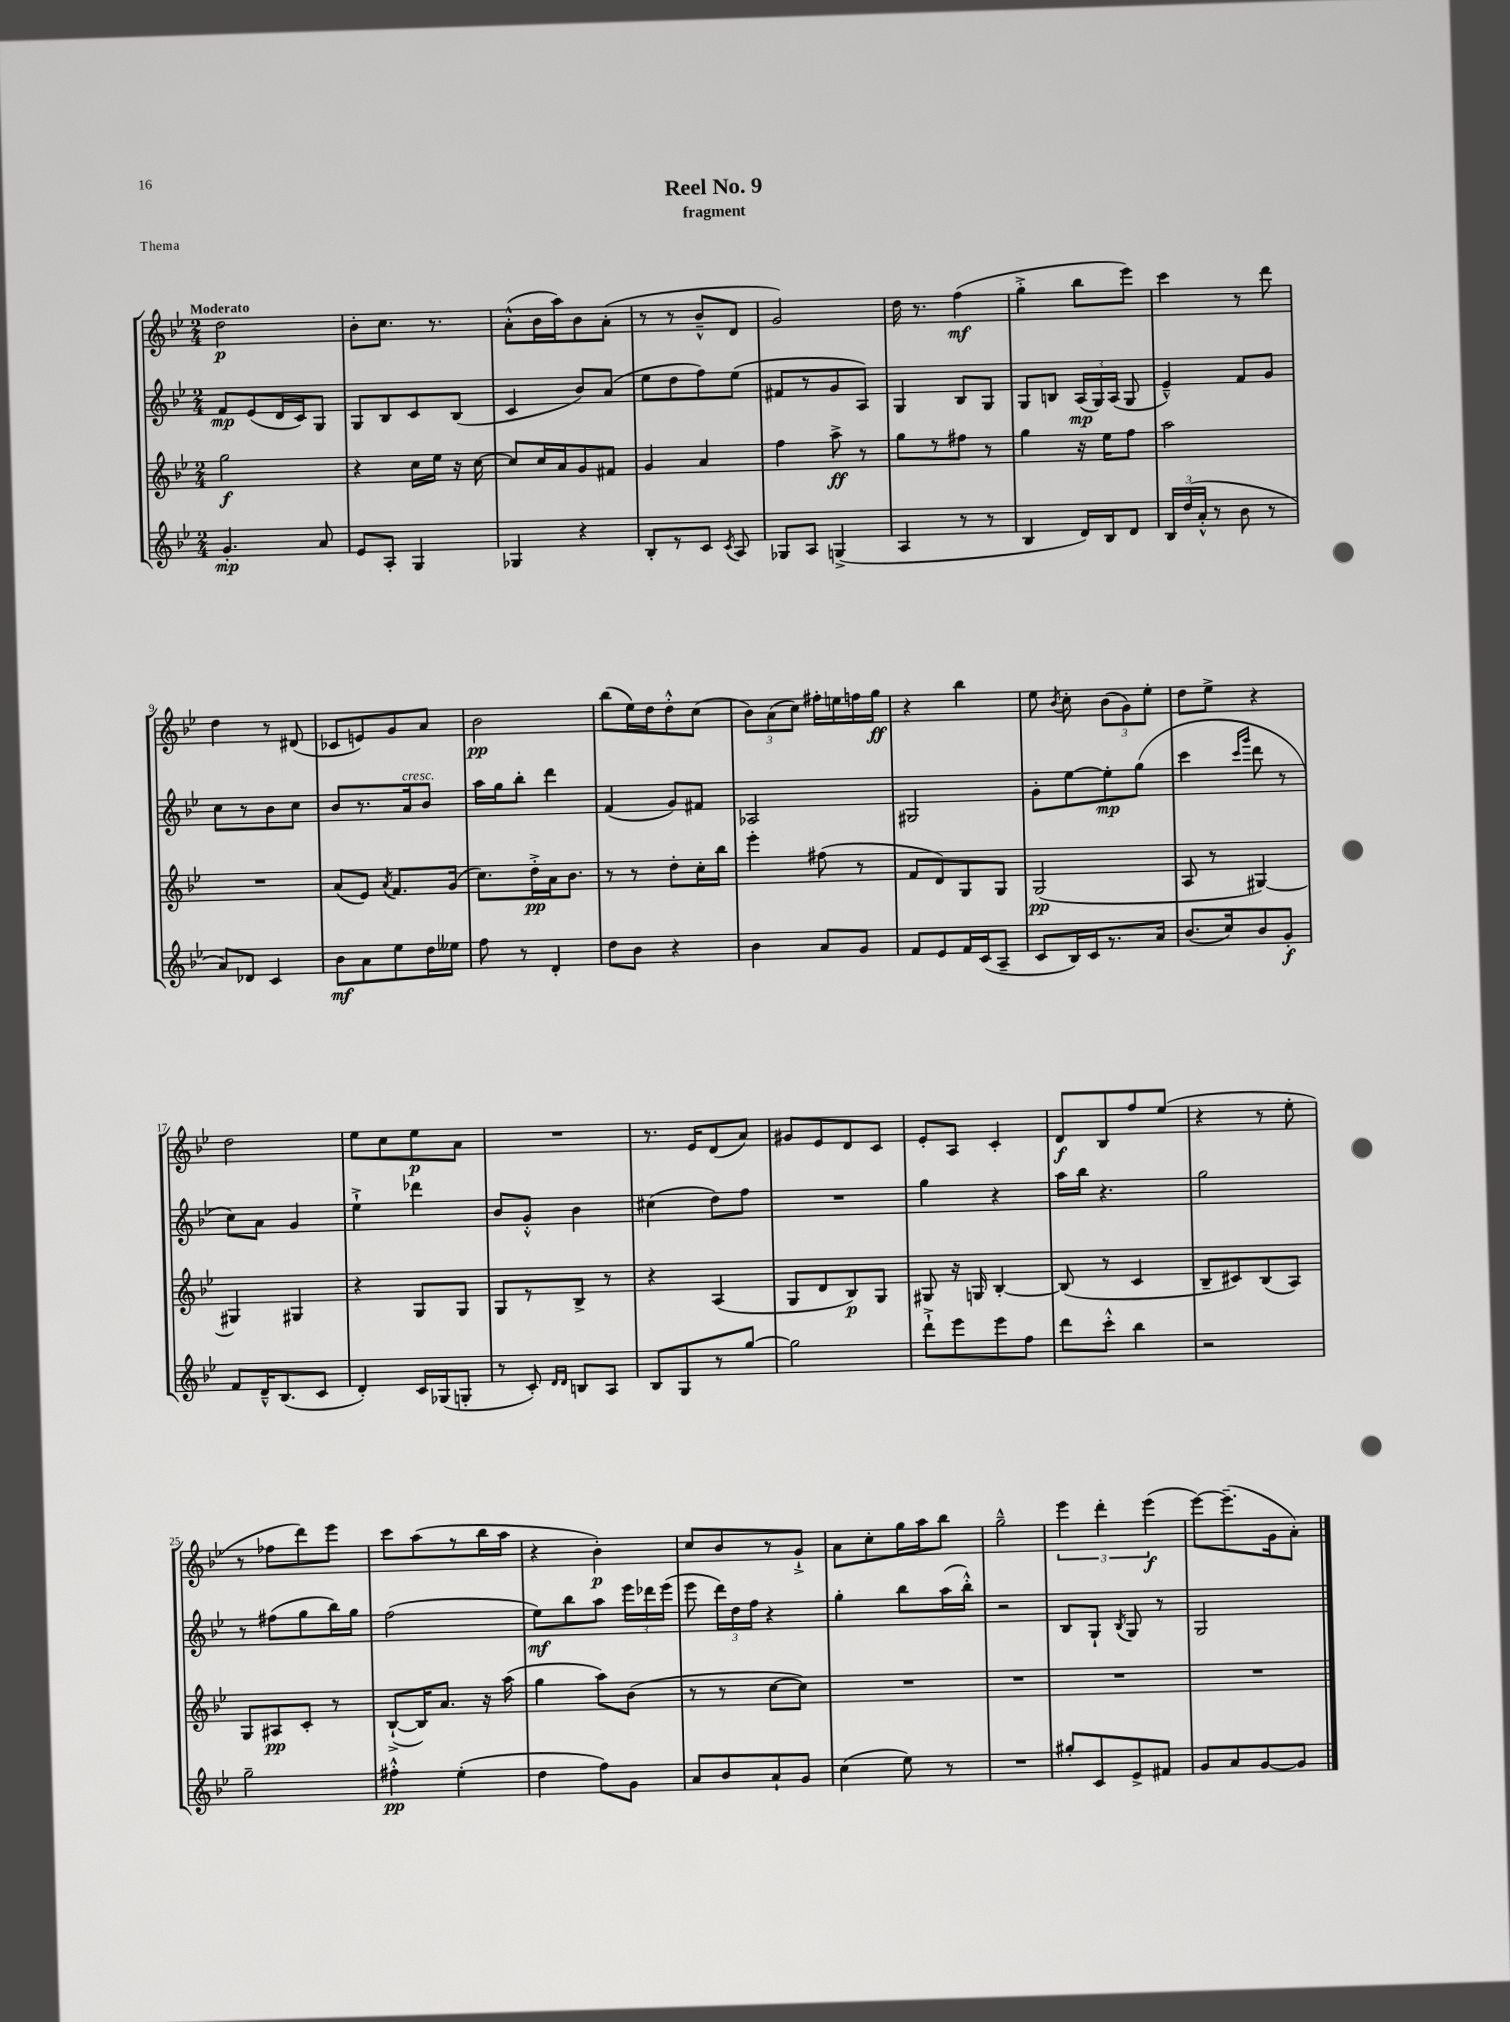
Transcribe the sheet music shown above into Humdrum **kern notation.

**kern	**dynam	**kern	**dynam	**kern	**dynam	**kern	**dynam
*part4	*part4	*part3	*part3	*part2	*part2	*part1	*part1
*staff4	*staff4	*staff3	*staff3	*staff2	*staff2	*staff1	*staff1
*clefG2	*	*clefG2	*	*clefG2	*	*clefG2	*
*k[b-e-]	*	*k[b-e-]	*	*k[b-e-]	*	*k[b-e-]	*
*M2/4	*	*M2/4	*	*M2/4	*	*M2/4	*
=1	=1	=1	=1	=1	=1	=1	=1
!	!	!	!	!	!	!LO:TX:a:B:t=Moderato	!
4.g'/	mp	2gg\	f	8f/L	mp	2dd\	p
.	.	.	.	(8e-/	.	.	.
.	.	.	.	16d/L	.	.	.
.	.	.	.	16c/J)	.	.	.
8a/	.	.	.	8G/J	.	.	.
=2	=2	=2	=2	=2	=2	=2	=2
8e-/L	.	4r	.	8G/L	.	8b-'\L	.
8A'/J	.	.	.	8B-/	.	8.cc\J	.
4G/	.	16cc\LL	.	8c/	.	.	.
.	.	16ee-\JJ	.	.	.	8.r	.
.	.	16r	.	(8B-/J	.	.	.
.	.	[16cc\	.	.	.	.	.
=3	=3	=3	=3	=3	=3	=3	=3
4G-X/	.	8cc/L]	.	4c/	.	(8a'^^\L	.
.	.	16cc/L	.	.	.	16b-\L	.
.	.	16a/J	.	.	.	16aa\J)	.
4r	.	8g/	.	8b-/L)	.	8b-\	.
.	.	8f#X/J	.	(8a/J	.	(8a'\J	.
=4	=4	=4	=4	=4	=4	=4	=4
8B-'/L	.	4g/	.	8ee-\L	.	8r	.
8r	.	.	.	8dd\	.	8r	.
8c/J	.	4a/	.	8ff\)	.	8b-~^^/L	.
8qc/	.	.	.	.	.	.	.
8A/	.	.	.	(8ee-\J	.	8d/J	.
=5	=5	=5	=5	=5	=5	=5	=5
8G-X/L	.	4ff\	.	8f#X/L	.	2g/)	.
8A/J	.	.	.	8r	.	.	.
(4Gn^/	.	8aa^\	ff	8g/	.	.	.
.	.	8r	.	8A/J)	.	.	.
=6	=6	=6	=6	=6	=6	=6	=6
4A/	.	8gg\L	.	4G/	.	16dd\	.
.	.	.	.	.	.	8.r	.
.	.	8r	.	.	.	.	.
8r	.	8ff#X\J	.	8B-/L	.	(4ff\	mf
8r	.	8r	.	8G/J	.	.	.
=7	=7	=7	=7	=7	=7	=7	=7
4B-/	.	4gg\	.	8G/L	.	4gg'^\	.
.	.	.	.	8Bn/J	.	.	.
16d/LL)	.	16r	.	(24A/LL	mp	8bb-\L	.
.	.	.	.	24G/)	.	.	.
16B-/J	.	16ee-\KL	.	.	.	.	.
.	.	.	.	(24A/JJ	.	.	.
8d/J	.	8ff\J	.	8G/	.	8eee-\J)	.
=8	=8	=8	=8	=8	=8	=8	=8
24B-/LL	.	2aa\	.	4e-~^^/)	.	4ccc\	.
(24dd/	.	.	.	.	.	.	.
24a'^^/JJ	.	.	.	.	.	.	.
8r	.	.	.	.	.	.	.
8b-\	.	.	.	8f/L	.	8r	.
8r	.	.	.	8g/J	.	8ddd\	.
!!LO:LB:g=z
=9	=9	=9	=9	=9	=9	=9	=9
8a/L)	.	2r	.	8cc\L	.	4dd\	.
8d-X/J	.	.	.	8r	.	.	.
4c/	.	.	.	8b-\	.	8r	.
.	.	.	.	8cc\J	.	(8d#X/	.
=10	=10	=10	=10	=10	=10	=10	=10
8b-\L	mf	(8a/L	.	8b-/L	.	8c-X/L	.
8a\	.	8e-/J)	.	8.r	.	8en/)	.
.	.	8qa/	.	.	.	.	.
8ee-\	.	8.f/L	.	.	.	8g/	.
!	!	!	!	!LO:TX:a:i:t=cresc.	!	!	!
.	.	.	.	16a/k	.	.	.
16dd\L	.	.	.	8b-/J	.	8a/J	.
16ee--X\JJ	.	(16g/Jk	.	.	.	.	.
=11	=11	=11	=11	=11	=11	=11	=11
8ff\	.	8.cc\L)	.	16aa\LL	.	2b-\	pp
.	.	.	.	16gg\J	.	.	.
8r	.	.	.	8bb-'\J	.	.	.
.	.	16dd'^\L	pp	.	.	.	.
4d'/	.	16a\J	.	4ddd\	.	.	.
.	.	8.b-\J	.	.	.	.	.
=12	=12	=12	=12	=12	=12	=12	=12
8dd\L	.	8r	.	(4f/	.	(8bb-\L	.
8b-\J	.	8r	.	.	.	16ee-\L)	.
.	.	.	.	.	.	16dd\J	.
4r	.	8dd'\L	.	8g/L)	.	8dd'^^\	.
.	.	16cc'\L	.	8f#X/J	.	(8cc\J	.
.	.	16bb-\JJ	.	.	.	.	.
=13	=13	=13	=13	=13	=13	=13	=13
4b-\	.	4eee-'\	.	2A-X/	.	12b-\L)	.
.	.	.	.	.	.	(12a\	.
.	.	.	.	.	.	12cc\J)	.
8a/L	.	(8ff#X\	.	.	.	16ff#X'\LL	.
.	.	.	.	.	.	16een\	.
8g/J	.	8r	.	.	.	16ffn\	.
.	.	.	.	.	.	16gg\JJ	ff
=14	=14	=14	=14	=14	=14	=14	=14
8f/L	.	8f/L	.	2G#X/	.	4r	.
8e-/	.	8d/)	.	.	.	.	.
16f/L	.	8G/	.	.	.	4bb-\	.
(16c/J	.	.	.	.	.	.	.
8A~/J	.	8G/J	.	.	.	.	.
=15	=15	=15	=15	=15	=15	=15	=15
8c/L	.	(2G/	pp	8g'\L	.	8ee-\	.
.	.	.	.	.	.	8qb-/	.
16B-/L)	.	.	.	[8ee-\	.	8cc'\	.
16c/J	.	.	.	.	.	.	.
8.r	.	.	.	8ee-'\]	mp	(12b-\L	.
.	.	.	.	.	.	12g\)	.
.	.	.	.	(8gg\J	.	.	.
.	.	.	.	.	.	12ee-'\J	.
16a/Jk	.	.	.	.	.	.	.
=16	=16	=16	=16	=16	=16	=16	=16
(8.b-/L	.	8A/	.	4ccc\	.	8dd\L	.
.	.	8r	.	.	.	8ee-^\J	.
16cc/k)	.	.	.	.	.	.	.
.	.	.	.	16qqccc/LL	.	.	.
.	.	.	.	16qqggg/JJ	.	.	.
8b-/	.	[4G#X/)	.	8ddd\	.	4r	.
8g'/J	f	.	.	8r	.	.	.
!!LO:LB:g=z
=17	=17	=17	=17	=17	=17	=17	=17
8f/L	.	4G#X/]	.	8cc\L)	.	2dd\	.
16d~^^/K	.	.	.	8a\J	.	.	.
(8.B-/	.	.	.	.	.	.	.
.	.	4G#X/	.	4g/	.	.	.
8c/J	.	.	.	.	.	.	.
=18	=18	=18	=18	=18	=18	=18	=18
4d'/)	.	4r	.	4ee-`^\	.	8ee-\L	.
.	.	.	.	.	.	8cc\	.
16c/LL	.	8G/L	.	4ddd-X\	.	8ee-\	p
(16G-X/J	.	.	.	.	.	.	.
8Gn'/J	.	8G/J	.	.	.	8a\J	.
=19	=19	=19	=19	=19	=19	=19	=19
8r	.	8G/L	.	8b-/L	.	2r	.
8c'/)	.	8r	.	8g'^^/J	.	.	.
16qqd/LL	.	.	.	.	.	.	.
16qqd/JJ	.	.	.	.	.	.	.
8Bn/L	.	8B-^/J	.	4b-\	.	.	.
8A/J	.	8r	.	.	.	.	.
=20	=20	=20	=20	=20	=20	=20	=20
8B-/L	.	4r	.	(4cc#X\	.	8.r	.
8G/	.	.	.	.	.	.	.
.	.	.	.	.	.	16e-/KL	.
8r	.	(4A/	.	8dd\L)	.	(8d/	.
[8gg/J	.	.	.	8ff\J	.	8a/J)	.
=21	=21	=21	=21	=21	=21	=21	=21
2gg\]	.	8G/L	.	2r	.	8g#X/L	.
.	.	8d/	.	.	.	8e-/	.
.	.	8B-/)	p	.	.	8d/	.
.	.	8G/J	.	.	.	8c/J	.
=22	=22	=22	=22	=22	=22	=22	=22
8ddd`^\L	.	8G#X/	.	4gg\	.	8e-'/L	.
8eee-\	.	16r	.	.	.	8A/J	.
.	.	16Gn/	.	.	.	.	.
8eee-\	.	[4B-'/	.	4r	.	4c'/	.
8ff\J	.	.	.	.	.	.	.
=23	=23	=23	=23	=23	=23	=23	=23
8ddd\L	.	(8B-/]	.	16aa\LL	.	8d/L	f
.	.	.	.	16bb-\JJ	.	.	.
8ccc'^^\J	.	8r	.	4.r	.	8B-/	.
4bb-\	.	4c/	.	.	.	8ff/	.
.	.	.	.	.	.	(8ee-/J	.
=24	=24	=24	=24	=24	=24	=24	=24
2r	.	8B-~/L	.	2gg\	.	4r	.
.	.	8c#X/)	.	.	.	.	.
.	.	(8B-/	.	.	.	8r	.
.	.	8A/J)	.	.	.	8ee-'\	.
!!LO:LB:g=z
=25	=25	=25	=25	=25	=25	=25	=25
2gg~\	.	8G/L	.	8r	.	8r	.
.	.	8A#X/	pp	(8ff#X\L	.	8ff-X\L	.
.	.	8c'/J	.	8gg\	.	8ddd\)	.
.	.	8r	.	16bb-\L)	.	8eee-\J	.
.	.	.	.	16gg\JJ	.	.	.
=26	=26	=26	=26	=26	=26	=26	=26
4ff#X'^^\	pp	([8B-`^/L	.	(2ff\	.	8ccc\L	.
.	.	16B-/K])	.	.	.	(8aa\	.
.	.	8.a/J	.	.	.	.	.
(4ee-'\	.	.	.	.	.	8r	.
.	.	16r	.	.	.	16bb-\L	.
.	.	(16aa\	.	.	.	16aa\JJ	.
=27	=27	=27	=27	=27	=27	=27	=27
4dd\	.	4gg\	.	8ee-\L)	mf	4r	.
.	.	.	.	8bb-\	.	.	.
8ff\L)	.	8aa\L)	.	8aa\J	.	4b-'\)	p
8g\J	.	(8b-\J	.	24eee-\LL	.	.	.
.	.	.	.	24ddd-X\	.	.	.
.	.	.	.	(24eee-\JJ	.	.	.
=28	=28	=28	=28	=28	=28	=28	=28
8a/L	.	8r	.	8eee-\	.	8cc/L	.
8b-/	.	8r	.	24ddd\LL)	.	8b-/	.
.	.	.	.	24dd\	.	.	.
.	.	.	.	24ff\JJ	.	.	.
8a`/	.	[8cc\L	.	4r	.	8r	.
8g/J	.	8cc\J])	.	.	.	8g`^/J	.
=29	=29	=29	=29	=29	=29	=29	=29
(4cc\	.	2r	.	4gg'\	.	8a\L	.
.	.	.	.	.	.	8cc'\	.
8ee-\)	.	.	.	8bb-\L	.	16gg\L	.
.	.	.	.	.	.	16aa\J	.
8r	.	.	.	(16aa\L	.	8bb-\J	.
.	.	.	.	16bb-'^^\JJ)	.	.	.
=30	=30	=30	=30	=30	=30	=30	=30
2r	.	2r	.	2r	.	2gg~^^\	.
=31	=31	=31	=31	=31	=31	=31	=31
8gg#X'/L	.	2r	.	8B-/L	.	6eee-\	.
8c/	.	.	.	8G`/J	.	.	.
.	.	.	.	.	.	6ddd'\	.
.	.	.	.	8qB-/	.	.	.
8e-^/	.	.	.	8G/	.	.	.
.	.	.	.	.	.	(6eee-\	f
8f#X/J	.	.	.	8r	.	.	.
=32	=32	=32	=32	=32	=32	=32	=32
8g/L	.	2r	.	2G/	.	[8eee-\L)	.
8a/	.	.	.	.	.	(8.eee-~\]	.
[8g/	.	.	.	.	.	.	.
.	.	.	.	.	.	16g\k	.
8g/J]	.	.	.	.	.	8a'\J)	.
==	==	==	==	==	==	==	==
*-	*-	*-	*-	*-	*-	*-	*-
